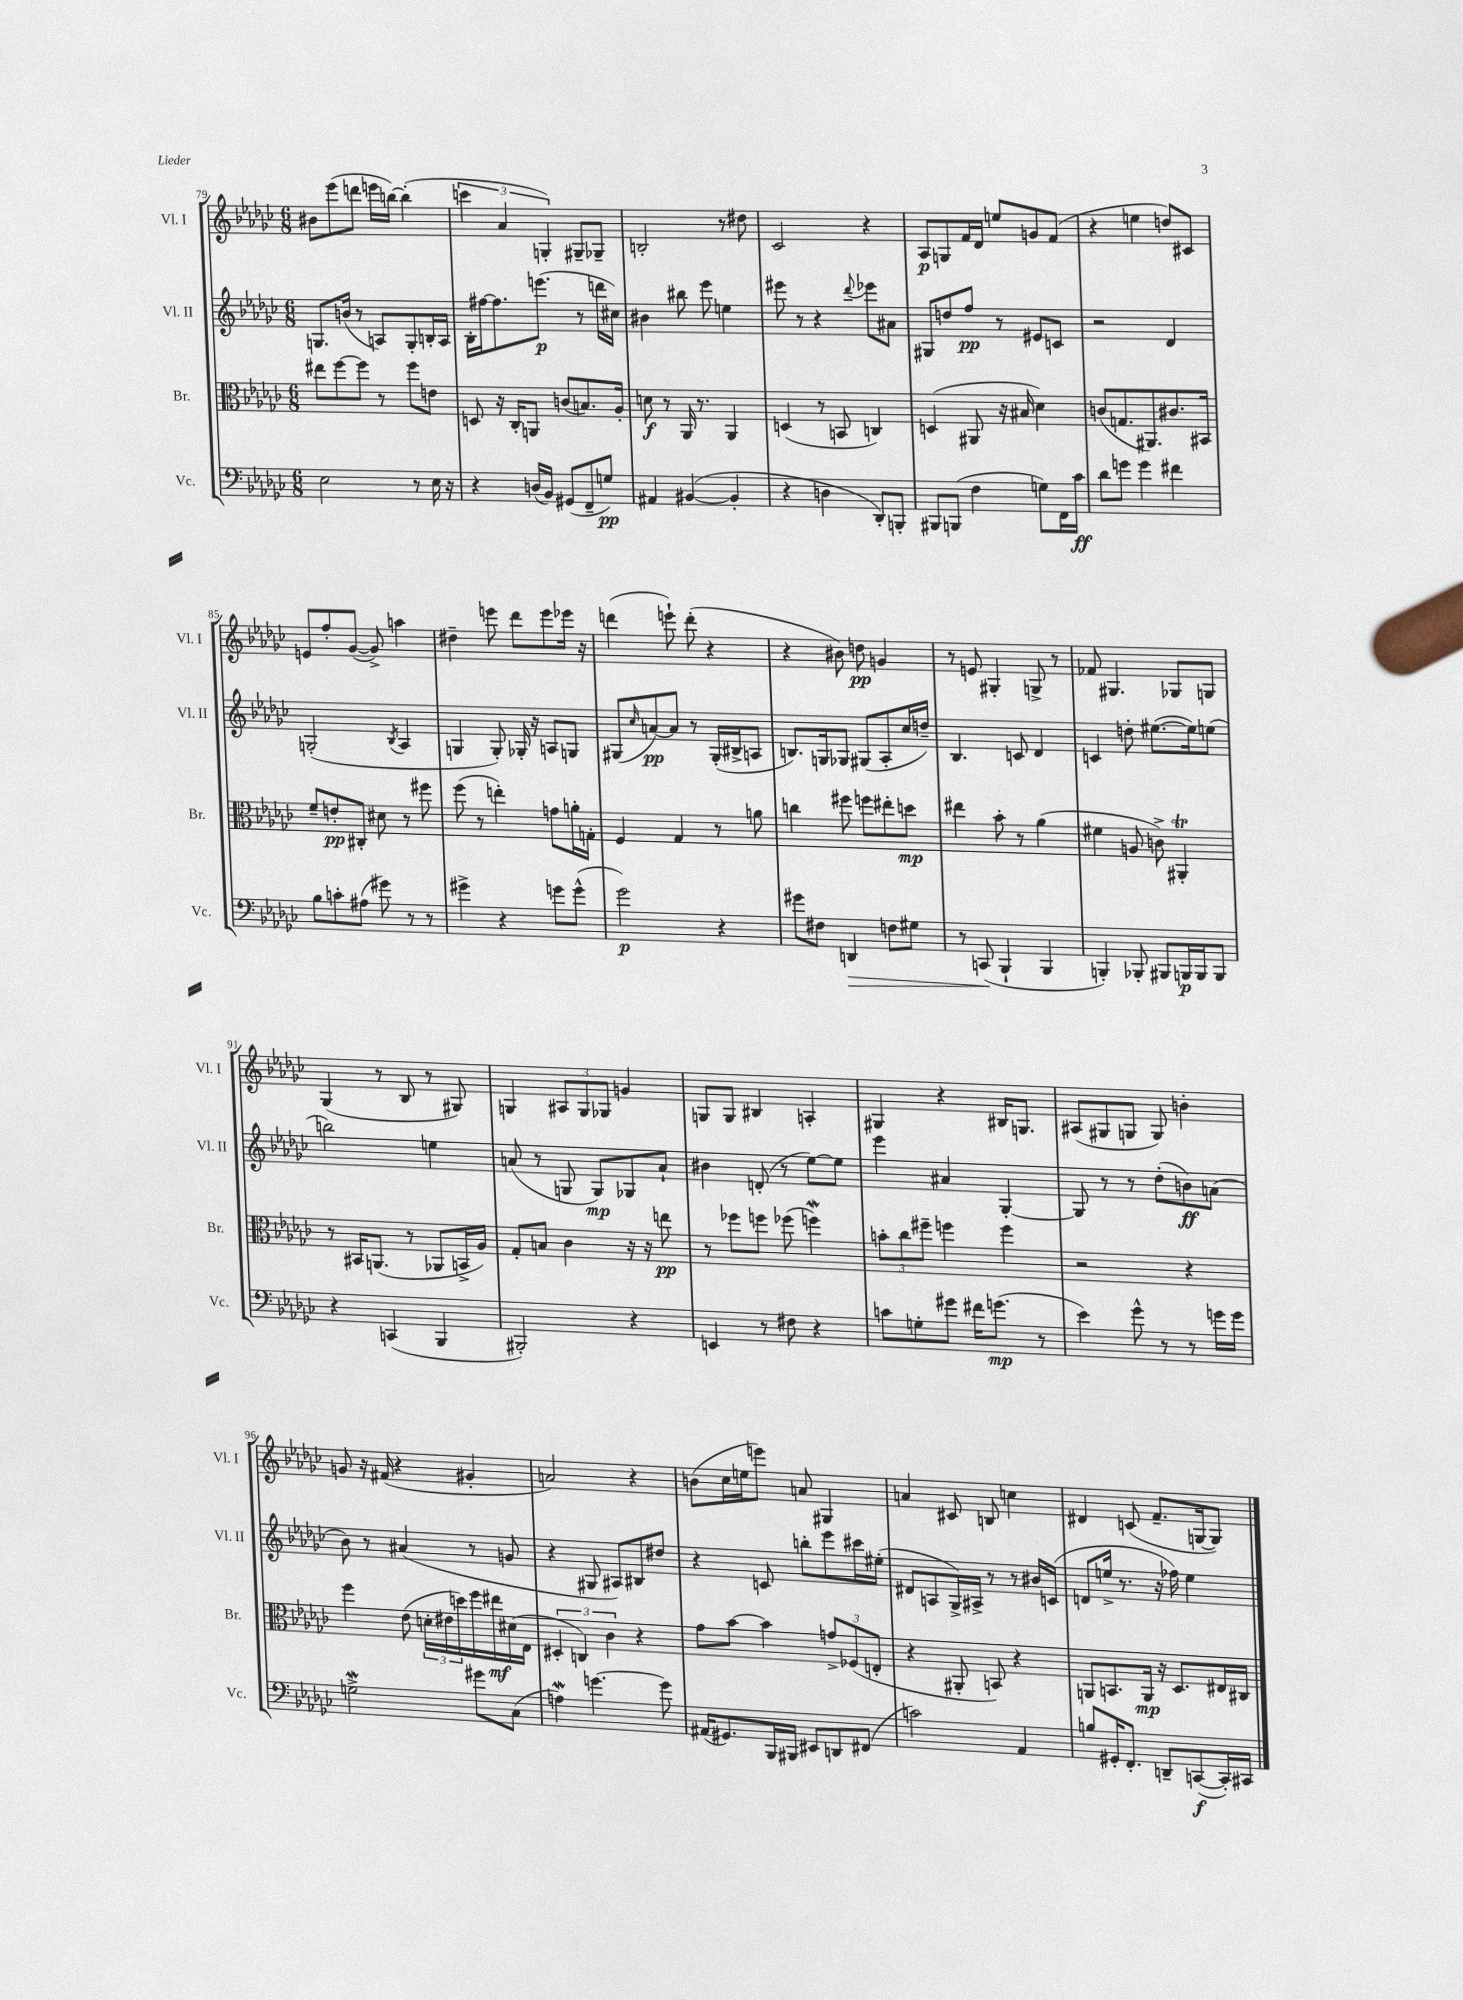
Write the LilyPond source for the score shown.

<<
\new StaffGroup <<
\new Staff = "s0" \with { instrumentName = "Vl. I" shortInstrumentName = "Vl. I" } {
    \clef treble \key ges \major \numericTimeSignature \time 6/8
    bis'8 ees'''8( d'''8 e'''16 b''16~) b''4-.( |
    \tuplet 3/2 { c'''4 aes'4 g4-.) } gis8-- ges8-- |
    b2-. r8 dis''8 |
    ces'2 r4 |
    aes8\p g8 f'16 des'16 e''8 g'8 f'8( |
    r4 e''4 d''8) cis'8 |
    e'8 f''8-. ges'8~( ges'8->) a''4 |
    dis''4-- e'''8 des'''8 e'''8 ees'''16 r16 |
    d'''4( e'''8-!) d'''8-.( r4 |
    r4 bis'8) d''8\pp g'4 |
    r8 e'8 gis4-. g8-> r8 |
    fes'8 gis4. ges8 g8 |
    ges4( r8 bes8 r8 gis8) |
    g4 \tuplet 3/2 { ais8 g8 ges8 } g'4 |
    g8 g8 bis4 a4-. |
    gis4 r4 bis16 g8. |
    ais8( gis8 g8 g8) b'4-. |
    g'8 r16 fis'16( r4 gis'4-. |
    a'2) r4 |
    b'8( ces''16 e''16 e'''8) a'8 gis4 |
    a'4 cis'8 b8 c''4 |
    dis'4 c'8( f'8.-- g16~ g8) \bar "|." |
}
\new Staff = "s1" \with { instrumentName = "Vl. II" shortInstrumentName = "Vl. II" } {
    \clef treble \key ges \major \numericTimeSignature \time 6/8
    g8. b'16( r8 a8) g8-. b16-. a16 |
    bes16-. fis''16~ fis''8. e'''8.\p( r8 d'''16 cis''16) |
    bis'4 bis''8 ees'''8 e''4 |
    eis'''8 r8 r4 \appoggiatura { des'''8 } ees'''8 ais'8 |
    gis8 d''8 f''8\pp r8 eis'8 c'8 |
    r2 des'4 |
    g2-.( \acciaccatura { bes8 } aes4 |
    g4 g8-.) ges16-. r16 a8 g8 |
    gis8( \grace { ces''16 } a'8~\pp) a'8 r8 gis16-.( bis16-> a8 |
    b8.) g16 ges8 gis8( aes8-. ces''16 d''16--) |
    bes4. c'8 des'4 |
    c'4 d''8-. eis''8.~( eis''16) e''8( |
    b''2) e''4 |
    a'8( r8 g8 g8\mp) ges8 a'8-! |
    bis'4 d'8-.( r8 ees''8~) ees''8 |
    ees'''4 ais'4 ges4~-. |
    ges8 r8 r8 des''8-.( b'8\ff) a'8( |
    bes'8) r8 ais'4( r8 g'8 |
    r4 gis8 ais8) bis8 dis''8 |
    r4 c'8 b''8-. ees'''8 cis'''16 eis''16-.( |
    dis'8 a8 ges16->) ais16-> r8 r8 bis'16 c'16( |
    d'8 e''16-> r8. r16 fes''16) e''4 \bar "|." |
}
\new Staff = "s2" \with { instrumentName = "Br." shortInstrumentName = "Br." } {
    \clef alto \key ges \major \numericTimeSignature \time 6/8
    eis''8 f''8~ f''8 r8 f''8 e'8 |
    d8 r16 ces16-. a,8 c'8( b8.) aes16-. |
    d'8\f r8 aes,16 r8. aes,4 |
    d4( r8 b,8 c4) |
    d4( ais,8 r16 bis16 des'4) |
    c'8( g8. ais,8.) cis'8. bis,16 |
    f'8-- e'8-.\pp cis8-. dis'8 r8 fis''8 |
    f''8( r8 e''4-.) g'8 a'16-. g16-. |
    f4 ges4 r8 a'8 |
    c''4 fis''8 f''8 eis''8-. d''8\mp |
    eis''4 bes'8-. r8 aes'4( |
    fis'4 a8 c'8->) ais,4-.\trill |
    r8 bis,16 a,8.( r8 aes,8 b,16-> aes16) |
    ges8-. b8 ces'4 r16 r16 e''8\pp |
    r8 fes''8 f''8 fes''8( f''4\mordent) |
    \tuplet 3/2 { b'8-. ces''8 fis''8-- } f''4 f''4 |
    r2 r4 |
    f''4 ees'8( \tuplet 3/2 { d'16-. eis'16 d''16) } f''16 eis''16\mf dis'16( ees16 |
    \tuplet 3/2 { dis4-. c4) ces'4 } r4 |
    ges'8 bes'8~ bes'4 \tuplet 3/2 { g'8-> fes8( e8-. } |
    r4 ais,8-. b,8) r4 |
    a,8 b,8. a,16\mp r16 des8. eis16 cis16 \bar "|." |
}
\new Staff = "s3" \with { instrumentName = "Vc." shortInstrumentName = "Vc." } {
    \clef bass \key ges \major \numericTimeSignature \time 6/8
    ees2 r8 ees16 r16 |
    r4 d16( bes,16) gis,8( f,8-- g8\pp) |
    ais,4 bis,4~( bis,4-. |
    r4 d4 des,8-.) b,,8-. |
    bis,,8 b,,8( f4 g8) f,16 ces'16\ff |
    des'8 g'8 g'4 fis'4 |
    bes8 c'8-. ais8( gis'8) r8 r8 |
    gis'4-> r4 g'8 g'8-^( |
    ges'2\p) r4 |
    gis'8 fis8 d,4\> f8 gis8 |
    r8 c,8\!( bes,,4-! bes,,4 |
    b,,4-.) bes,,8-. bis,,8 b,,16\p b,,16 b,,8 |
    r4 c,4( bes,,4 |
    bis,,2-.) r4 |
    e,4 r8 fis8 r4 |
    c'8 g8-. gis'8 fis'16 g'8.\mp( r8 |
    ees'4) ges'8-^ r8 r8 g'16 g'16 |
    g2->\mordent gis'8 ces8( |
    a4\mordent) g'4.~ g'8 |
    ais,16( gis,8.) bes,,16 bis,,16 eis,8 d,8 fis,8( |
    c'2) aes,4 |
    b8 gis,16-. f,8.-. d,8-- c,8~\f( c,16-.) cis,16 \bar "|." |
}
>>
>>
\layout { \context { \Score currentBarNumber = #79 } }
